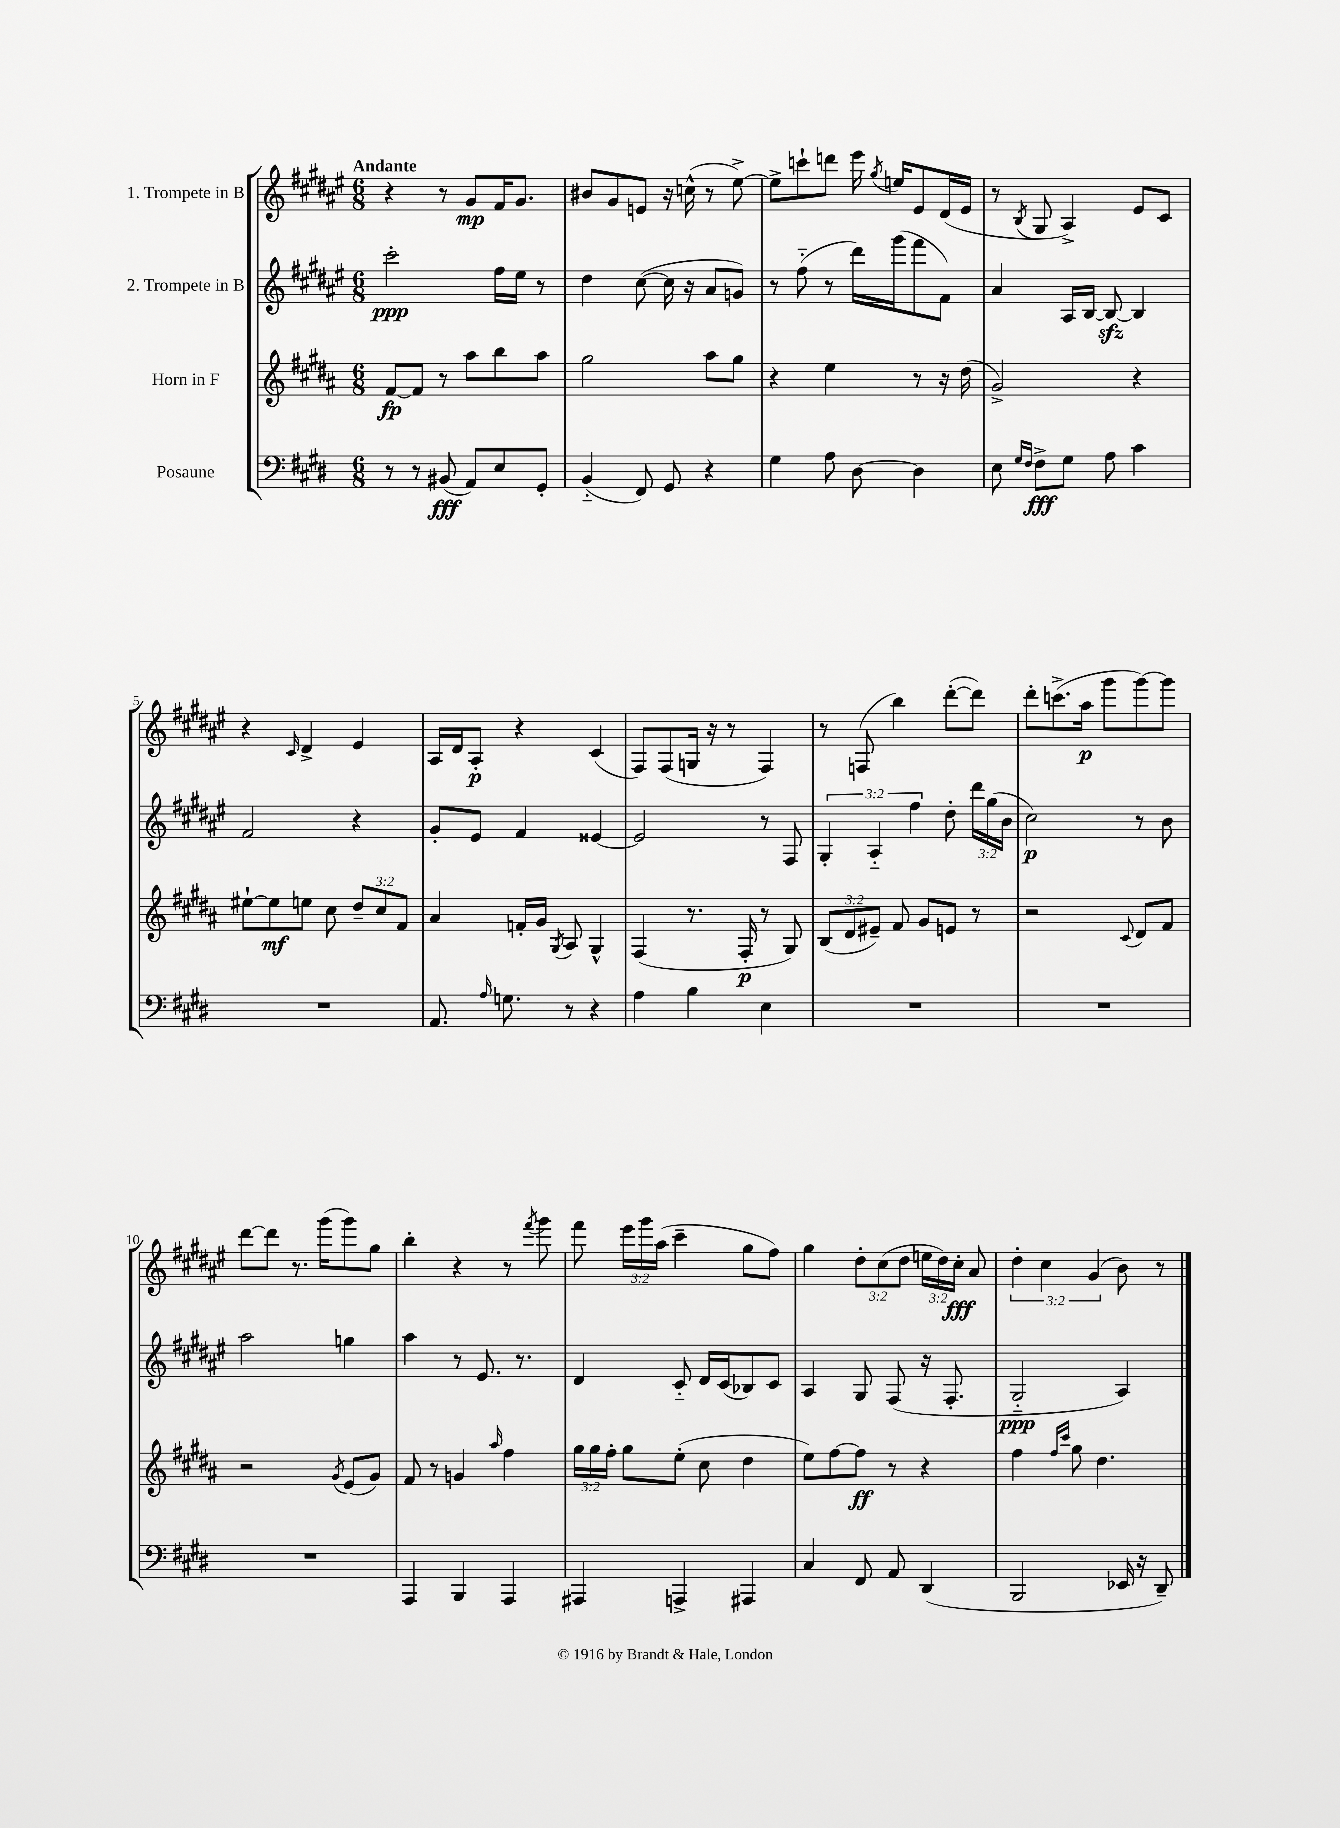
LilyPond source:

<<
\new StaffGroup <<
\new Staff = "s0" \with { instrumentName = "1. Trompete in B" } {
    \clef treble \key fis \major \numericTimeSignature \time 6/8 \override Staff.TupletNumber.text = #tuplet-number::calc-fraction-text \tempo "Andante"
    \autoBeamOff r4 r8 gis'8[\mp fis'16 gis'8.] |
    bis'8[ gis'8 e'8] r16 c''16-^( r8 eis''8~->) |
    eis''8[-> c'''8-! d'''8] eis'''16 \acciaccatura { gis''8 } e''16[ eis'8 dis'16( eis'16] |
    r8 \acciaccatura { b8 } gis8 ais4->) eis'8[ cis'8] |
    r4 \grace { cis'16 } dis'4-> eis'4 |
    ais16[ dis'16 ais8]-.\p r4 cis'4( |
    fis8[) fis8( g16] r16 r8 fis4) |
    r8 f8( b''4) dis'''8[~-.( dis'''8]) |
    dis'''8[-. c'''8.->( ais''16]\p gis'''8[ gis'''8~) gis'''8] |
    dis'''8[~ dis'''8] r8. gis'''16[( gis'''8) gis''8] |
    b''4-. r4 r8 \acciaccatura { fis'''8 } gis'''8 |
    fis'''8 \tuplet 3/2 { eis'''16[ gis'''16 ais''16]( } cis'''4-- gis''8[ fis''8]) |
    gis''4 \tuplet 3/2 { dis''8[-. cis''8( dis''8] } \tuplet 3/2 { e''16[ dis''16) cis''16]-.\fff } ais'8 |
    \tuplet 3/2 { dis''4-. cis''4 gis'4( } b'8) r8 \bar "|." |
}
\new Staff = "s1" \with { instrumentName = "2. Trompete in B" } {
    \clef treble \key fis \major \numericTimeSignature \time 6/8 \override Staff.TupletNumber.text = #tuplet-number::calc-fraction-text
    \autoBeamOff cis'''2-.\ppp fis''16[ eis''16] r8 |
    dis''4 cis''8~( cis''16 r16 ais'8[ g'8]) |
    r8 fis''8-_( r8 dis'''16[) gis'''16( fis'''8 fis'8]) |
    ais'4 ais16[ b16]~ b8~\sfz b4 |
    fis'2 r4 |
    gis'8[-. eis'8] fis'4 eisis'4~ |
    eisis'2 r8 fis8 |
    \tuplet 3/2 { gis4-. ais4-_ fis''4 } dis''8-. \tuplet 3/2 { dis'''16[ gis''16( b'16] } |
    cis''2\p) r8 b'8 |
    ais''2 g''4 |
    ais''4 r8 eis'8. r8. |
    dis'4 cis'8-_ dis'16[ cis'16( bes8) cis'8] |
    ais4 gis8 fis8( r16 fis8.-. |
    gis2-_\ppp ais4) \bar "|." |
}
\new Staff = "s2" \with { instrumentName = "Horn in F" } {
    \clef treble \key b \major \numericTimeSignature \time 6/8 \override Staff.TupletNumber.text = #tuplet-number::calc-fraction-text
    \autoBeamOff fis'8[~\fp fis'8] r8 ais''8[ b''8 ais''8] |
    gis''2 ais''8[ gis''8] |
    r4 e''4 r8 r16 dis''16( |
    gis'2->) r4 |
    eis''8[~-! eis''8\mf e''8] cis''8 \tuplet 3/2 { dis''8[-- cis''8 fis'8] } |
    ais'4 f'16[-. gis'16] \acciaccatura { gis8 } ais8 gis4-^ |
    fis4( r8. fis16-.\p r8 gis8) |
    \tuplet 3/2 { b8[( dis'8 eis'8]--) } fis'8 gis'8[ e'8] r8 |
    r2 \appoggiatura { cis'8 } dis'8[ fis'8] |
    r2 \acciaccatura { gis'8 } e'8[( gis'8]) |
    fis'8 r8 g'4 \grace { ais''16 } fis''4 |
    \tuplet 3/2 { gis''16[ gis''16 fis''16]-. } gis''8[ e''8]-.( cis''8 dis''4 |
    e''8[) fis''8~ fis''8]\ff r8 r4 |
    fis''4 \grace { fis''16[ cis'''16] } gis''8 dis''4. \bar "|." |
}
\new Staff = "s3" \with { instrumentName = "Posaune" } {
    \clef bass \key e \major \numericTimeSignature \time 6/8
    \autoBeamOff r8 r8 bis,8\fff( a,8[) e8 gis,8]-. |
    b,4-_( fis,8) gis,8 r4 |
    gis4 a8 dis8~ dis4 |
    e8 \grace { gis16[ fis16] } fis8[->\fff gis8] a8 cis'4 |
    R2. |
    a,8. \grace { a16 } g8. r8 r4 |
    a4 b4 e4 |
    R2. |
    R2. |
    R2. |
    a,,4 b,,4 a,,4 |
    ais,,4 a,,4-> ais,,4 |
    cis4 fis,8 a,8 dis,4( |
    b,,2 ees,16 r16 dis,8--) \bar "|." |
}
>>
>>
